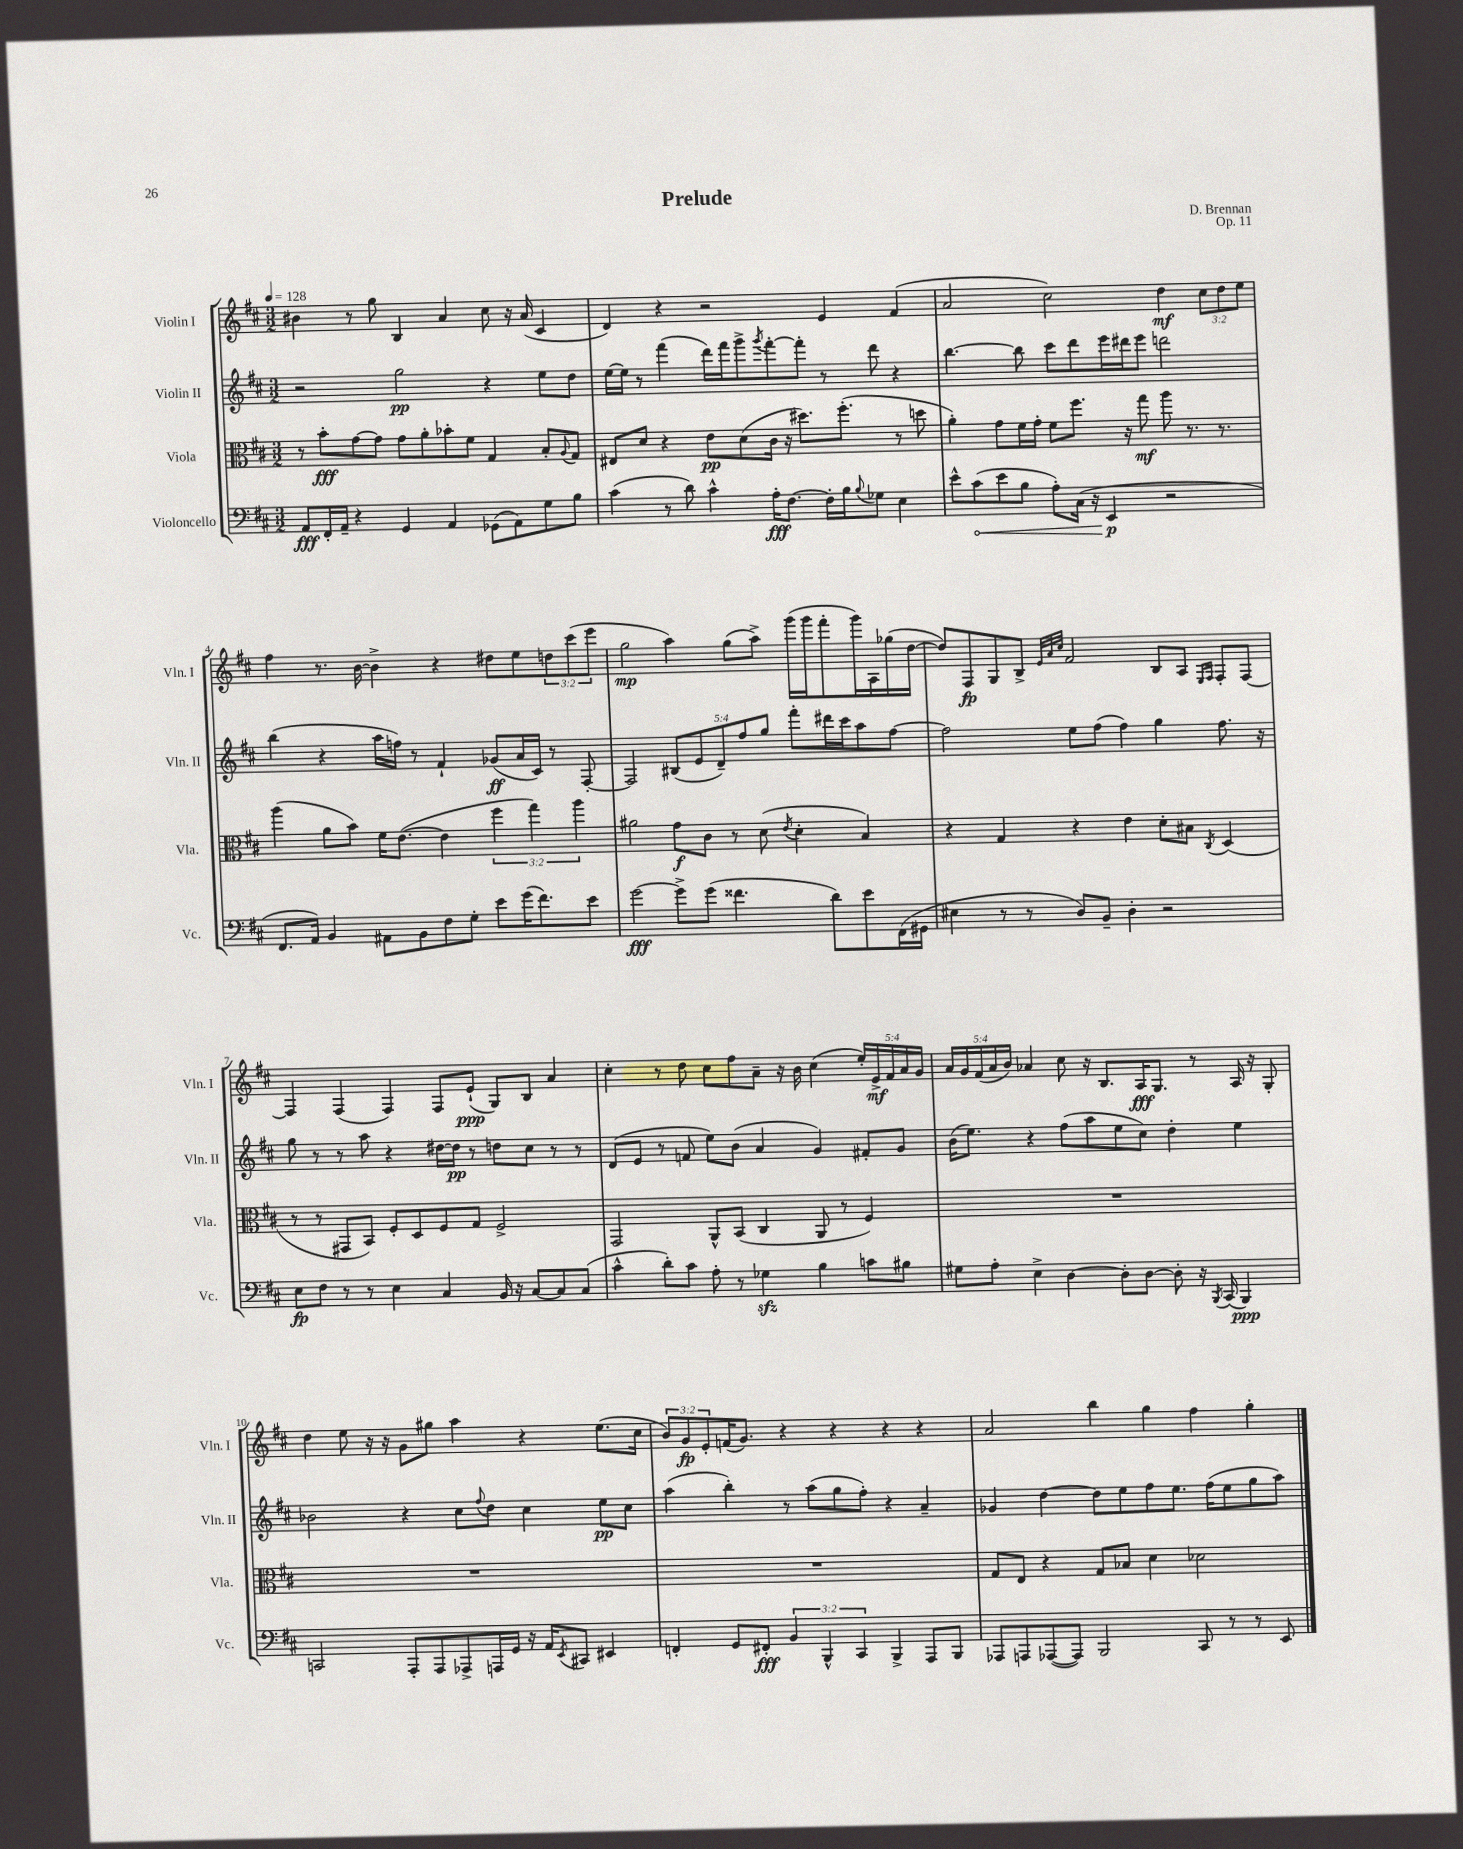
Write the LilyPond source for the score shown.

\header { title = "Prelude" composer = "D. Brennan" opus = "Op. 11" }
<<
\new StaffGroup <<
\new Staff = "s0" \with { instrumentName = "Violin I" shortInstrumentName = "Vln. I" } {
    \clef treble \key d \major \numericTimeSignature \time 3/2 \override Staff.TupletNumber.text = #tuplet-number::calc-fraction-text \tempo 4 = 128
    bis'4 r8 g''8 b4 a'4 cis''8 r16 a'16( cis'4 |
    d'4) r4 r2 e'4 fis'4( |
    a'2 cis''2) d''4\mf \tuplet 3/2 { cis''8 d''8 e''8 } |
    fis''4 r8. b'16~ b'4-> r4 dis''8 e''8 \tuplet 3/2 { d''8 cis'''8( e'''8 } |
    g''2\mp a''4) g''8( a''8->) g'''16( g'''16 fis'''8-. g'''16) a16 ges''16( d''16~ |
    d''8) fis8\fp g8 b8-> \grace { e'32 a'32 cis''32 } fis'2 b8 a8 \grace { e16 fis16 } fis8-. fis8~ |
    fis4 fis4( fis4) fis8 e'8-!\ppp( g8) b8 a'4 |
    cis''4-. r8 d''8 cis''8 fis''8 a'8-- r16 b'16 cis''4( \tuplet 5/4 { e''16-.) e'16->\mf fis'16 a'16 g'16 } |
    \tuplet 5/4 { a'16 g'16 fis'16( a'16 b'16) } aes'4 cis''8 r16 b8. a16\fff g8. r8 a16 r16 g8-. |
    d''4 e''8 r16 r16 g'8 gis''8 a''4 r4 e''8.( cis''16 |
    \tuplet 3/2 { b'8) g'8\fp e'8-. } f'16( g'8.) r4 r4 r4 r4 |
    a'2 b''4 g''4 fis''4 g''4-. \bar "|." |
}
\new Staff = "s1" \with { instrumentName = "Violin II" shortInstrumentName = "Vln. II" } {
    \clef treble \key d \major \numericTimeSignature \time 3/2 \override Staff.TupletNumber.text = #tuplet-number::calc-fraction-text
    r2 g''2\pp r4 e''8 d''8 |
    e''16~ e''16 r8 fis'''4( d'''16) fis'''16 g'''8-> \acciaccatura { g'''8 } fis'''8~-. fis'''8-. r8 d'''8 r4 |
    b''4.~ b''8 cis'''8 d'''8 e'''16 dis'''16 e'''8 d'''2 |
    b''4( r4 a''16 f''16) r8 fis'4-! ges'8\ff( a'16 cis'16) r8 fis8~-. |
    fis2 \tuplet 5/4 { bis8( e'8 d'8--) fis''8 g''8 } fis'''8-. dis'''16 cis'''16 a''8 fis''8~ |
    fis''2 e''8 fis''8( fis''4) g''4 fis''8. r16 |
    g''8 r8 r8 a''8 r4 dis''16~ dis''16\pp r8 d''8 cis''8 r8 r8 |
    d'8( e'8 r8 f'8 e''8) b'8( a'4 g'4) fis'8-. g'8 |
    b'16( e''8.) r4 fis''8( a''8 e''8 cis''8) d''4-. e''4 |
    bes'2 r4 cis''8 \appoggiatura { fis''8 } d''8 cis''4 e''8\pp cis''8 |
    a''4( b''4-.) r8 a''8( g''8 fis''8-.) r4 a'4-- |
    ges'4 d''4~ d''8 e''8 fis''8 e''8. fis''16( e''8 g''8 a''8) \bar "|." |
}
\new Staff = "s2" \with { instrumentName = "Viola" shortInstrumentName = "Vla." } {
    \clef alto \key d \major \numericTimeSignature \time 3/2 \override Staff.TupletNumber.text = #tuplet-number::calc-fraction-text
    r8 b'8-.\fff g'8~ g'8 g'8 a'8-. bes'8-. fis'8 g4 b8-. \appoggiatura { a8 } g8 |
    eis8 d'8 r4 e'8\pp d'8( cis'16 r16 dis''8.) fis''8.-.( r8 d''8 |
    a'4-.) g'8 fis'16 g'16-. fis'8 fis''8. r16 g''8\mf a''8 r8. r8. |
    a''4( a'8 b'8) fis'16 e'8.~( e'4 \tuplet 3/2 { fis''4 g''4) a''4 } |
    ais'2 g'8\f cis'8 r8 d'8( \acciaccatura { e'8 } d'4-. b4) |
    r4 g4 r4 e'4 d'8-. bis8 \acciaccatura { cis8 } d4( |
    r8 r8 gis,8 b,8) fis8-. d8 fis8 g8 fis2-> |
    g,2 a,8-^ b,8( cis4 a,8 r8 fis4) |
    R1. |
    R1. |
    R1. |
    g8 e8 r4 g8 bes8 d'4 des'2 \bar "|." |
}
\new Staff = "s3" \with { instrumentName = "Violoncello" shortInstrumentName = "Vc." } {
    \clef bass \key d \major \numericTimeSignature \time 3/2 \override Staff.TupletNumber.text = #tuplet-number::calc-fraction-text
    a,8\fff fis,16-. a,16-- r4 g,4 a,4 ges,8( a,8) g8 b8 |
    cis'4( r8 d'8) cis'4-^ a16-.\fff fis8.~ fis16-. b16 \appoggiatura { b8 } ges8 e4 |
    e'8-^ \once \override Hairpin.circled-tip = ##t cis'8\<( e'8 b8 a8-.) cis16( r16 e,4\p\! r2 |
    fis,8. a,16) b,4 ais,8 b,8 fis8 g8-. e'8 g'16( fis'8.) e'8 |
    g'2~\fff g'8-> g'8( fisis'4. d'8) e'8 fis,16( gis,16 |
    eis4 r8 r8 d8) b,8-- d4-. r2 |
    e8\fp fis8 r8 r8 e4 cis4 b,16 r16 cis8~ cis8 cis8( |
    cis'4-^ d'8-.) cis'8 a8-. r8 ges4\sfz b4 c'8 bis8 |
    gis8 a8-. e4-> d4~ d8-. d8~ d8-. r16 \acciaccatura { b,,8 } cis,16( b,,4\ppp) |
    c,2 a,,8-. a,,8 aes,,8-> a,,16 g,16 r16 a,16 \acciaccatura { e,8 } cis,8 eis,4 |
    f,4-. g,8 fis,8-.\fff \tuplet 3/2 { b,4 b,,4-^ cis,4 } b,,4-> a,,8 b,,8 |
    aes,,8 a,,8 aes,,8~( aes,,8) b,,2 cis,8 r8 r8 e,8 \bar "|." |
}
>>
>>
